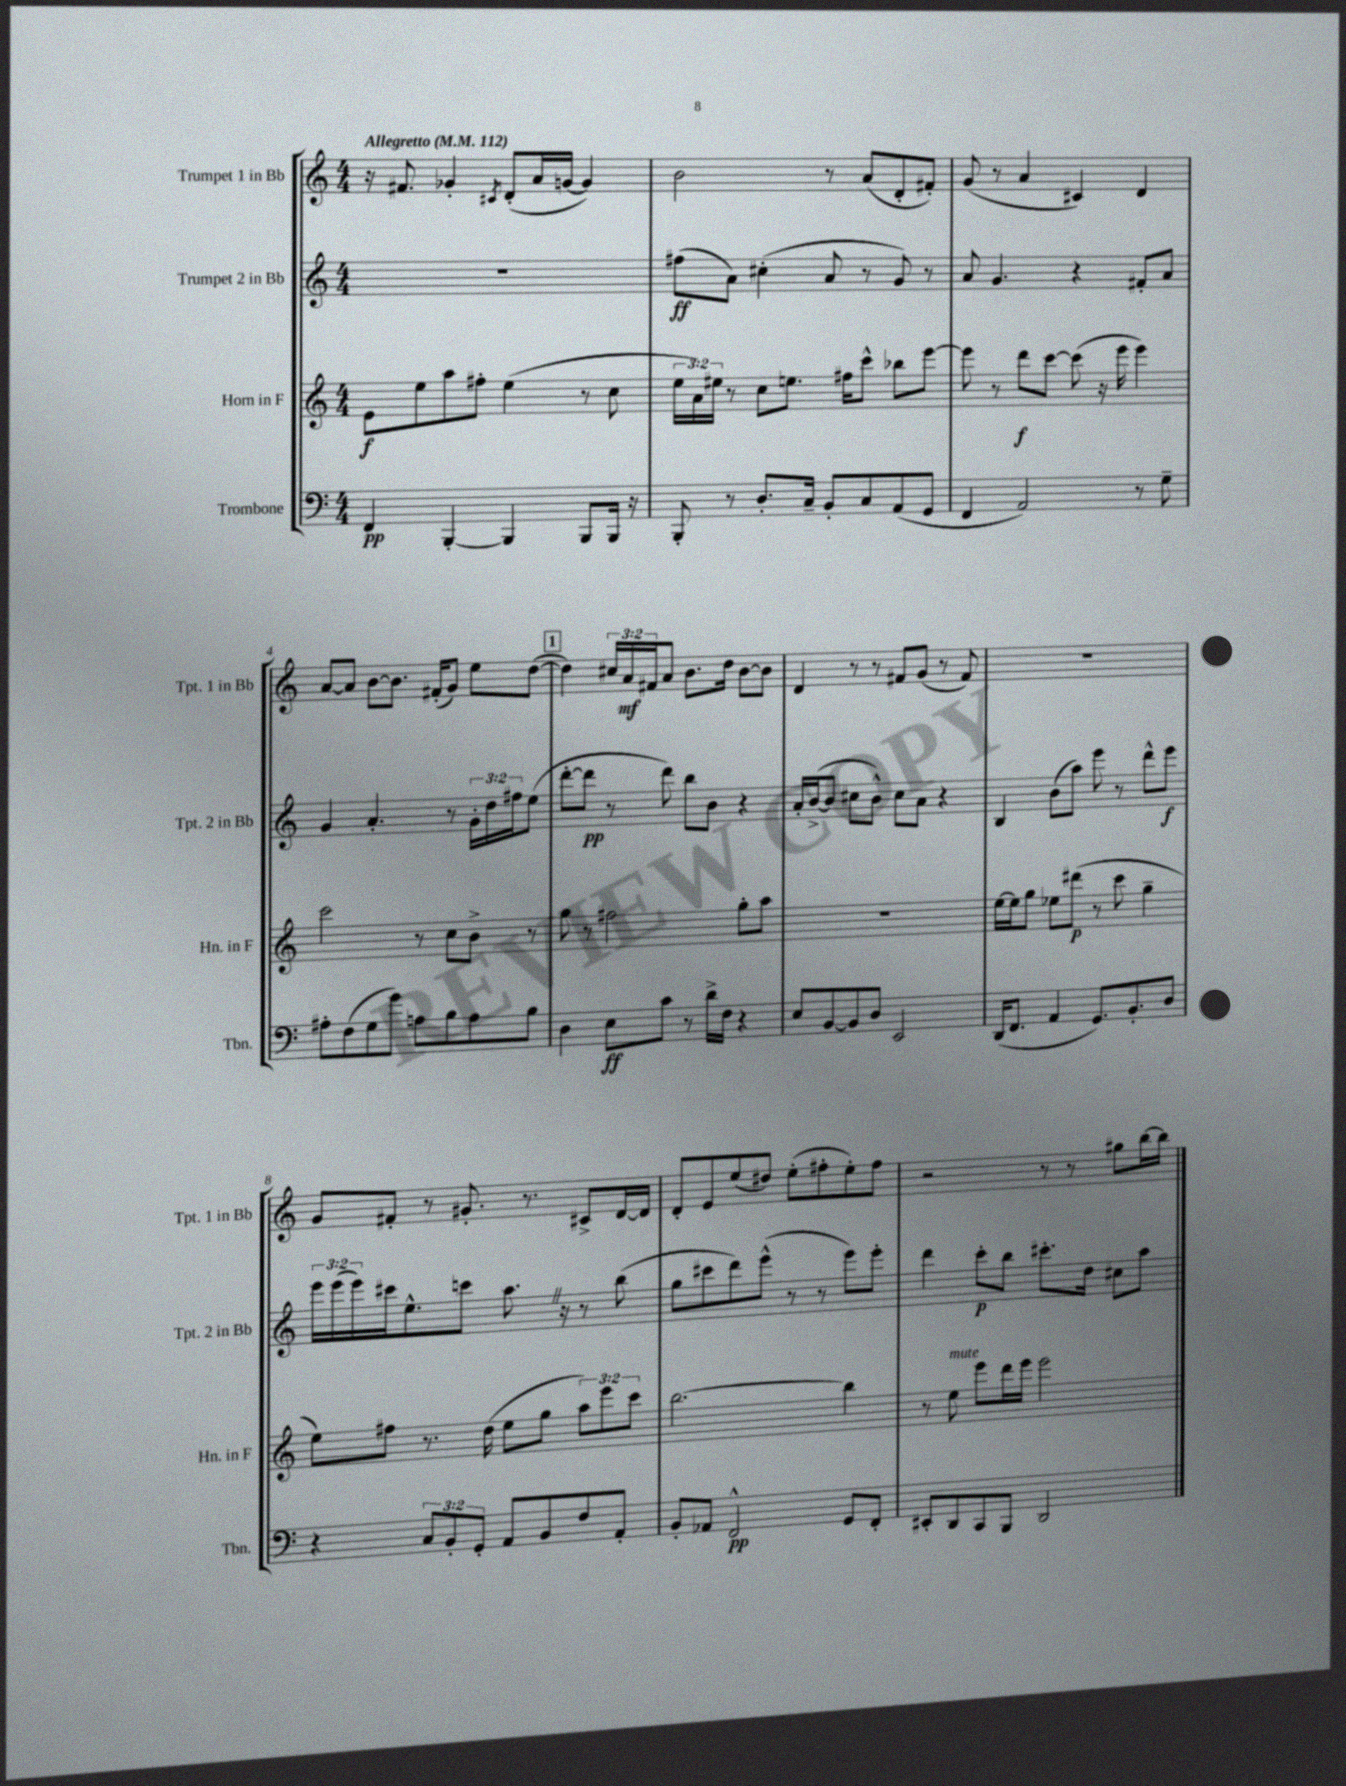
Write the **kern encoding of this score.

**kern	**kern	**kern	**kern
*staff4	*staff3	*staff2	*staff1
*clefF4	*clefG2	*clefG2	*clefG2
*k[]	*k[]	*k[]	*k[]
*M4/4	*M4/4	*M4/4	*M4/4
*MM112	*MM112	*MM112	*MM112
4FF/	8e\L	1r	16r
.	.	.	8.f#/
.	8ee\	.	.
[4BBB'/	8aa\	.	4g-'/
.	8ff#'\J	.	.
.	.	.	8qc#/
4BBB/]	(4ee\	.	(8d'/L
.	.	.	16a/L
.	.	.	[16g/JJ
8BBB/L	8r	.	4g/])
16BBB/Jk	8cc\	.	.
16r	.	.	.
=	=	=	=
8BBB'/	24ee\LL	(8ff#\L	2b\
.	24a\)	.	.
.	24ee#\JJ	.	.
8r	8r	8a\J)	.
8.D'/L	8cc\L	(4cc#'\	.
.	8.ee\J	.	.
16C~/Jk	.	.	.
8BB'/L	.	8a/	8r
.	16ff#\LK	.	.
8C/	8ccc^^\J	8r	(8a/L
(8AA/	8bb-\L	8g/)	8d'/
8GG/J	[8eee\J	8r	8f#'/J)
=	=	=	=
4FF/	8eee\]	8a/	(8g/
.	8r	4.g/	8r
2AA/)	8ddd\L	.	4a/
.	[8ccc\J	.	.
.	(8ccc\]	4r	4c#/)
.	16r	.	.
.	16eee\	.	.
8r	4eee\)	8f#'/L	4d/
8G~\	.	8a/J	.
=	=	=	=
8A#'\L	2ccc\	4g/	[8a/L
(8F\	.	.	8a/]J
8G\	.	4.a'/	[8b\L
8g\J)	.	.	8.b\]J
8A\L	8r	.	.
.	.	.	(16f#'/LK
8B\	8cc\L	8r	8g/J)
8A\	8b^\J	24g'\LL	8ee\L
.	.	24dd\	.
.	.	24ff#\J	.
8B\J	8r	(8ee\J	([8dd\J
=	=	=	=
4D\	8gg\	[8ddd'\L	4dd\])
.	8r	8ddd\]J	.
8E\L	2ff#\	8r	24cc#/LL
.	.	.	24a/
.	.	.	24f#/J
8c\J	.	8ddd\)	8a/J
8r	.	8bb\L	8.b\L
16d^\LL	.	8b\J	.
16F\JJ	.	.	16dd\Jk
4r	8gg'\L	4r	[8b\L
.	8aa\J	.	8b\]J
=	=	=	=
8E/L	1r	16a'/LL	4d/
.	.	([16b^/J	.
[8BB/	.	8b/]J	.
8BB/]	.	8cc#\L	8r
8D/J	.	8b^^\J)	8r
2EE/	.	8cc#\L	8f#/L
.	.	8a\J	(8g/J
.	.	4r	8r
.	.	.	8f#/)
=	=	=	=
(16DD/LK	[16ee\LL	4B/	1r
8.FF/J	16ee\]J	.	.
.	8gg\J	.	.
4AA/	8ee-\L	(8b\L	.
.	(8ddd#\J	8aa\J)	.
8.GG/L)	8r	8eee\	.
.	8ccc\	8r	.
8.BB'/	.	.	.
.	4gg~\	8ddd^^\L	.
8D/J	.	8eee\J	.
=	=	=	=
4r	8ee\L)	24eee\LL	8g/L
.	.	(24eee\	.
.	.	24eee\)	.
.	8ff#\J	16ccc#\J	8f#'/J
.	.	8.ee^^\	.
12C/L	8.r	.	8r
12BB'/	.	.	.
.	.	8ccc\J	8.g#'/
12GG'/J	.	.	.
.	(16dd\	.	.
8AA/L	8ee\L	8.aa\	.
.	.	.	8.r
8BB/	8gg\J	.	.
.	.	16r	.
8F/	12aa\L)	8r	8c#^/L
.	12eee\	.	.
8AA'/J	.	(8bb\	[16d/L
.	12ccc\J	.	.
.	.	.	16d/]JJ
=	=	=	=
8BB'/L	[2.bb\	8gg\L	8d'/L
8AA-/J	.	8ccc#\	8e/
2FF^^/	.	8ddd\)	(8ee/
.	.	(8eee^^\J	8dd#/J)
.	.	8r	(8ee'\L
.	.	8r	8ff#'\
8GG/L	4bb\]	8eee\L)	8ee'\)
8FF'/J	.	8eee'\J	8ff#\J
=	=	=	=
8EE#'/L	8r	4ddd\	2r
8DD/	8ee\	.	.
8CC/	8eee\L	8ccc'\L	.
8BBB/J	16ddd\L	8bb\J	.
.	16eee\JJ	.	.
2DD/	2eee\	8.ccc#'\L	8r
.	.	.	8r
.	.	16dd\Jk	.
.	.	8cc#\L	8gg#\L
.	.	8aa\J	[16bb\L
.	.	.	16bb\]JJ
==	==	==	==
*-	*-	*-	*-
